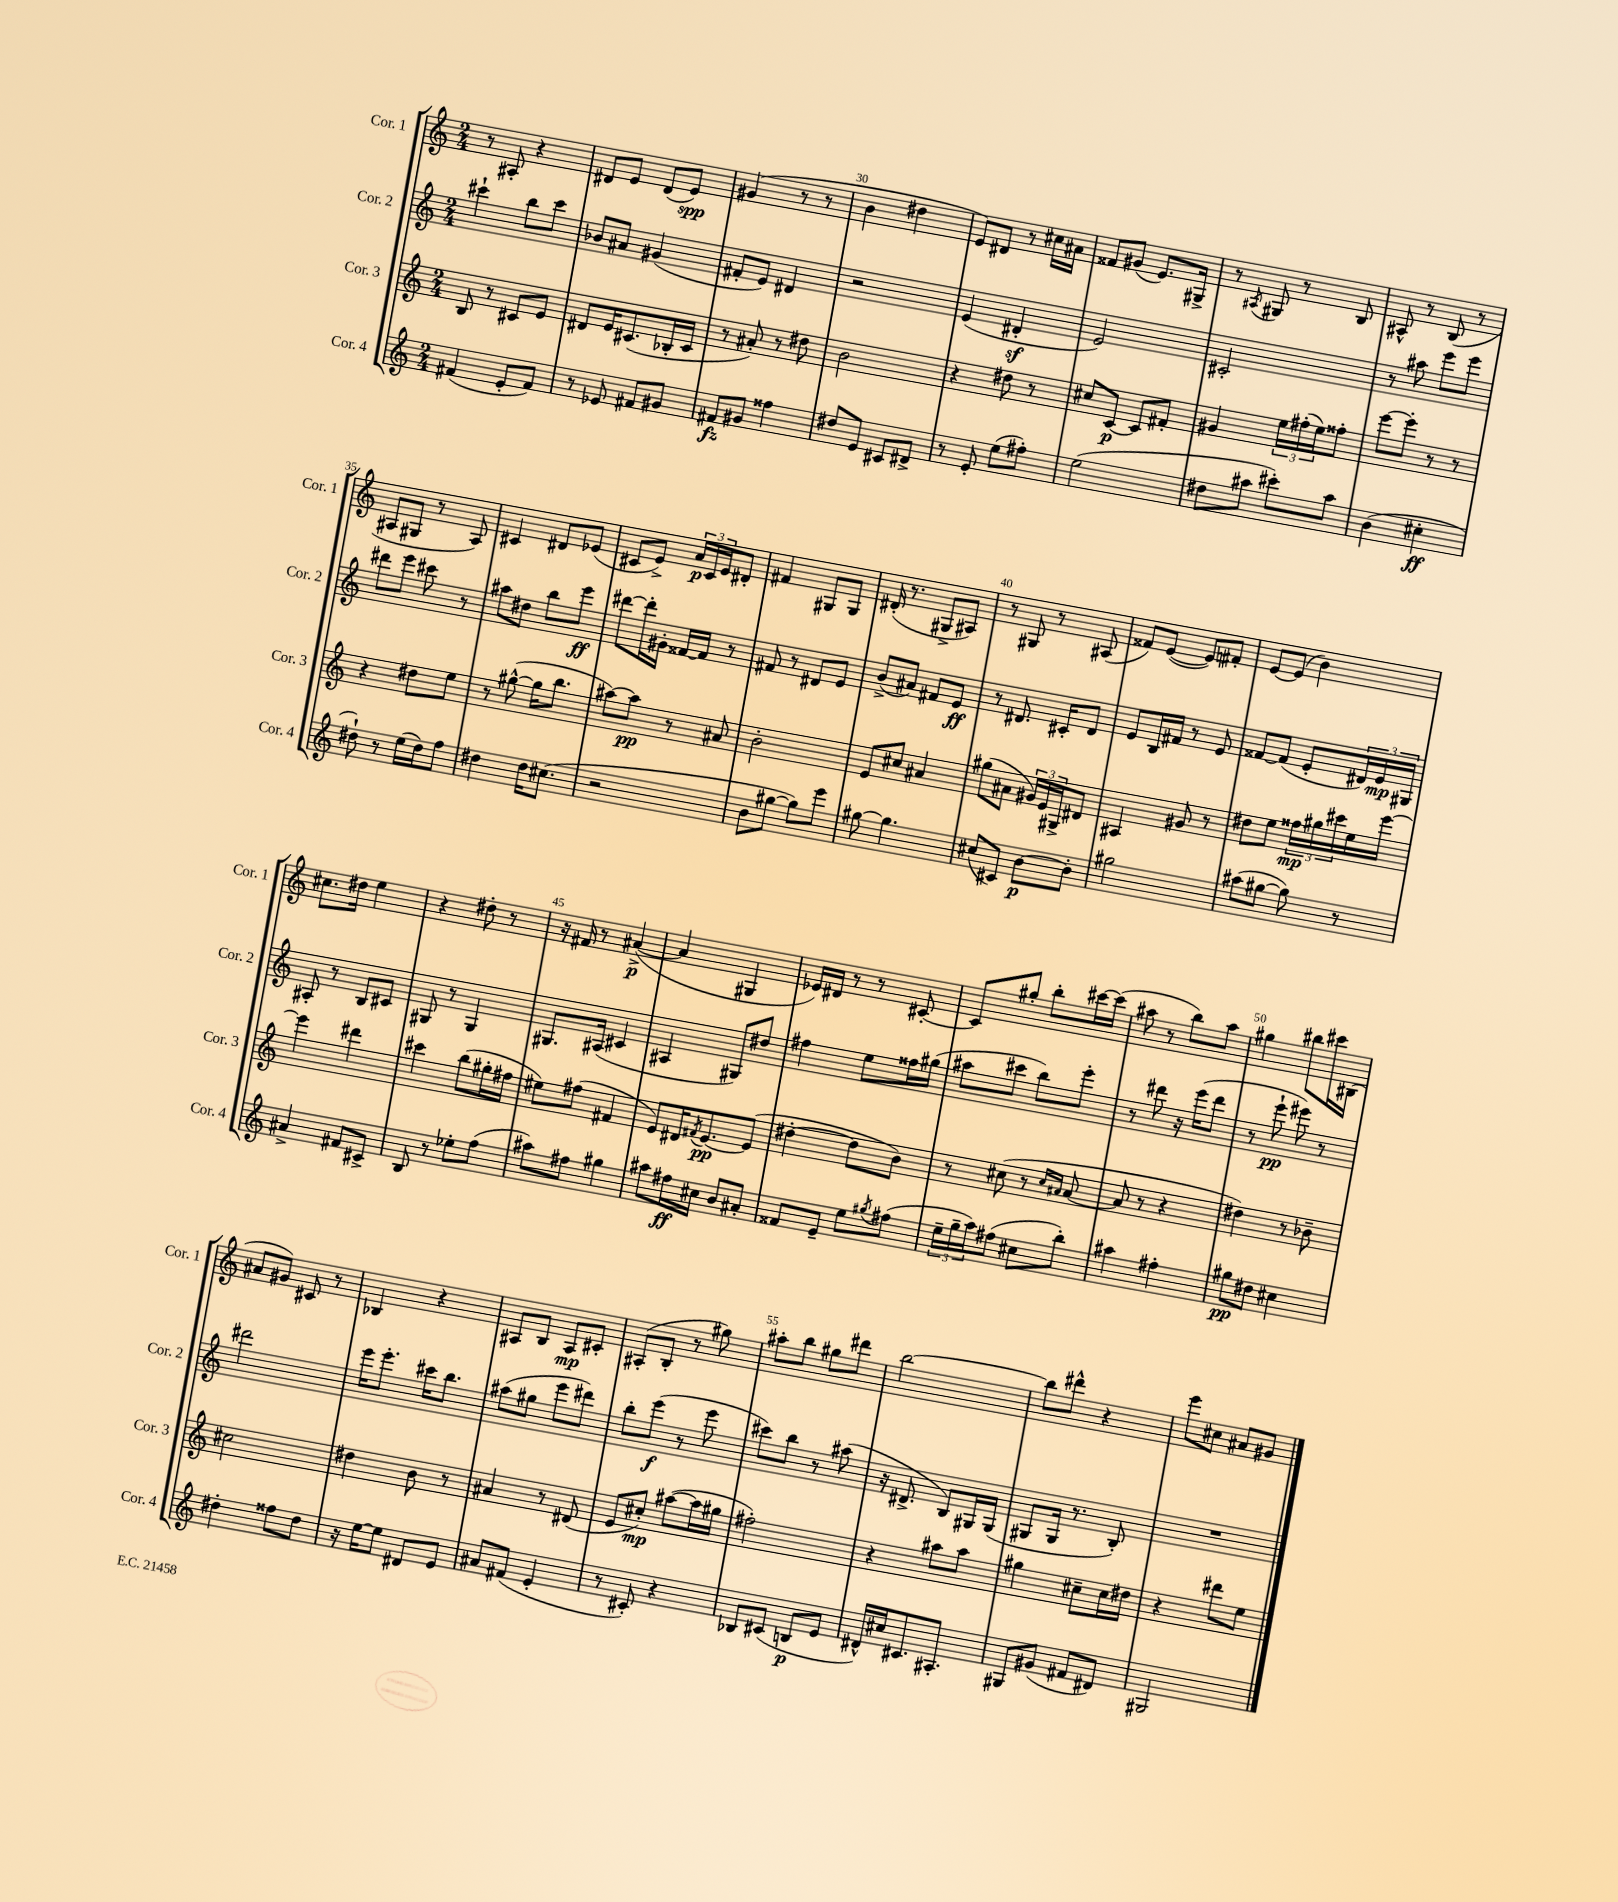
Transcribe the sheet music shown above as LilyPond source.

<<
\new StaffGroup <<
\new Staff = "s0" \with { instrumentName = "Cor. 1" shortInstrumentName = "Cor. 1" } {
    \clef treble \key c \major \numericTimeSignature \time 2/4
    r8 ais8-. r4 |
    dis'8 e'8 dis'8( e'8\spp) |
    gis'4( r8 r8 |
    b'4 dis''4 |
    e'8) dis'8 r8 cis''16 ais'16 |
    fisis'8 gis'8( e'8.) gis16-> |
    r8 \acciaccatura { ais8 } gis8 r8 b8 |
    ais8-^ r8 b8( r8 |
    ais8 gis8 r8 ais8) |
    cis'4 dis'8 ees'8( |
    cis'8 e'8->) \tuplet 3/2 { a'16\p cis'16 e'16 } dis'8-. |
    fis'4 gis8 gis8 |
    dis'16-.( r8. gis8-> ais8) |
    r8 gis8 r8 ais8( |
    fisis'8) e'8~( e'8) fis'8-. |
    e'8~ e'8( b'4) |
    cis''8. dis''16 e''4 |
    r4 dis''8-. r8 |
    r16 fis'16 r8 ais'4~->\p( |
    ais'4 gis4 |
    ees'16) dis'16 r8 r8 cis'8~-. |
    cis'8 gis''8-. b''8-. cis'''16~ cis'''16( |
    ais''8 r8 b''8) ais''8 |
    gis''4 bis''8 cis'''16 bis16( |
    ais'8 gis'8) cis'8 r8 |
    bes4 r4 |
    ais8 b8 ais8\mp cis'8-. |
    ais8-.( b8-. r8 gis''8) |
    ais''8-. b''8 gis''8 dis'''8 |
    b''2~ |
    b''8 dis'''8-^ r4 |
    e'''8 cis''8 ais'8 gis'8 \bar "|." |
}
\new Staff = "s1" \with { instrumentName = "Cor. 2" shortInstrumentName = "Cor. 2" } {
    \clef treble \key c \major \numericTimeSignature \time 2/4
    cis'''4-! b''8 cis'''8 |
    bes'8 ais'8 gis'4( |
    fis'8-. e'8) dis'4 |
    r2 |
    e'4( dis'4-.\sf |
    e'2) |
    cis'2-. |
    r8 ais''8 e'''8 e'''8 |
    dis'''8 e'''8 cis'''8 r8 |
    ais''8 dis''8 b''8 e'''8\ff |
    dis'''8~ dis'''16-. gis'16-. fisis'16~ fisis'16 r8 |
    fis'8 r8 dis'8 e'8 |
    b'8->( ais'8) fis'8 e'8\ff |
    r8 dis'8. cis'16-. dis'8 |
    e'8 b16 fis'16 r8 e'8 |
    fisis'8~ fisis'8( e'8-. \tuplet 3/2 { dis'16) e'16\mp gis16 } |
    ais8-. r8 b8 cis'8 |
    gis8 r8 gis4 |
    gis8. ais16( cis'4 |
    ais4 gis8) dis''8 |
    fis''4 e''8 fisis''16 gis''16( |
    ais''8 cis'''8 b''8) e'''8-. |
    r8 dis'''8 r16 e'''16( dis'''8 |
    r8 e'''8-!\pp eis'''8) r8 |
    dis'''2 |
    e'''16 e'''8.-. cis'''16 b''8. |
    ais''8( gis''8 e'''8 dis'''8) |
    b''8-. e'''8\f( r8 e'''8 |
    cis'''8) b''8 r8 ais''8( |
    r16 dis'8.-> b8) gis16 gis16( |
    gis8 gis16 r8. b8-.) |
    R2 \bar "|." |
}
\new Staff = "s2" \with { instrumentName = "Cor. 3" shortInstrumentName = "Cor. 3" } {
    \clef treble \key c \major \numericTimeSignature \time 2/4
    b8 r8 cis'8 e'8 |
    dis'8 e'16 cis'8.( bes16-. cis'16 |
    r8 ais'8-.) r8 dis''8 |
    b'2 |
    r4 dis''8 r8 |
    cis''8 c'8~\p c'8 fis'8-. |
    gis'4 \tuplet 3/2 { e''16 fis''16-.( e''16) } fisis''8-. |
    e'''8~ e'''8-. r8 r8 |
    r4 dis''8 e''8 |
    r8 gis''8~-^( gis''16 b''8. |
    ais''8~) ais''8\pp r8 ais'8 |
    b'2-. |
    e'8 cis''8 ais'4 |
    gis''8( ais'8 \tuplet 3/2 { gis'16) e'16 gis16-> } dis'8 |
    ais4 gis'8 r8 |
    dis''8 e''8 \tuplet 3/2 { fisis''16\mp gis''16 cis'''16 } e''16 e'''16~ |
    e'''4 dis'''4 |
    cis'''4 b''8( gis''16-. fis''16 |
    eis''8) fis''8( fis'4 |
    e'8) dis'16 \acciaccatura { fis'8 } e'8.~\pp e'8( |
    dis''4~-. dis''8 b'8) |
    r8 cis''8( r8 \grace { cis''16 ais'16 } ais'8~ |
    ais'8 r8 r4 |
    dis''4) r8 bes'8-- |
    cis''2 |
    dis''4 b'8 r8 |
    ais'4 r8 dis'8( |
    e'8 cis''8-.\mp) ais''8~( ais''16 gis''16 |
    fis''2-.) |
    r4 ais''8 ais''8 |
    gis''4 cis''8-- cis''16 dis''16 |
    r4 dis'''8 e''8 \bar "|." |
}
\new Staff = "s3" \with { instrumentName = "Cor. 4" shortInstrumentName = "Cor. 4" } {
    \clef treble \key c \major \numericTimeSignature \time 2/4
    fis'4( e'8-. fis'8) |
    r8 ees'8 fis'8 gis'8 |
    fis'8\fz gis'8 fisis''4 |
    dis''8 e'8 cis'8 dis'8-> |
    r8 e'8-. e''8( fis''8-.) |
    e''2( |
    dis''8 ais''8 cis'''8-.) ais''8 |
    b'4( cis''4-.\ff |
    dis''8-!) r8 e''16( dis''16) f''8 |
    dis''4 dis''16 cis''8.( |
    r2 |
    b'8 gis''8~ gis''8) e'''8 |
    gis''8~ gis''4. |
    cis''8( cis'8) b'8~\p b'8-. |
    gis''2 |
    ais''8( gis''8~ gis''8) r8 |
    ais'4-> fis'8 cis'8-> |
    b8 r8 ees''8-. f''8( |
    ais''8) fis''8 gis''4 |
    ais''8 fis''16\ff cis''16 b'8 ais'8-. |
    fisis'8 e'8-- e''8 \acciaccatura { gis''8 } fis''8( |
    \tuplet 3/2 { e''16-- g''16-- a''16) } fis''8( cis''8 b''8-.) |
    ais''4 fis''4-. |
    gis''8\pp dis''8 cis''4 |
    dis''4-. fisis''8 dis''8 |
    r16 e''16~ e''8 dis'8 e'8 |
    ais'8 fis'8( e'4-. |
    r8 cis'8-.) r4 |
    bes8 cis'8( b8\p e'8 |
    dis'16-^) cis''16 cis'8. ais8.-. |
    gis8 gis'8( fis'8 dis'8) |
    gis2 \bar "|." |
}
>>
>>
\layout { \context { \Score currentBarNumber = #27 \override BarNumber.break-visibility = ##(#f #t #t) barNumberVisibility = #(every-nth-bar-number-visible 5) } }
